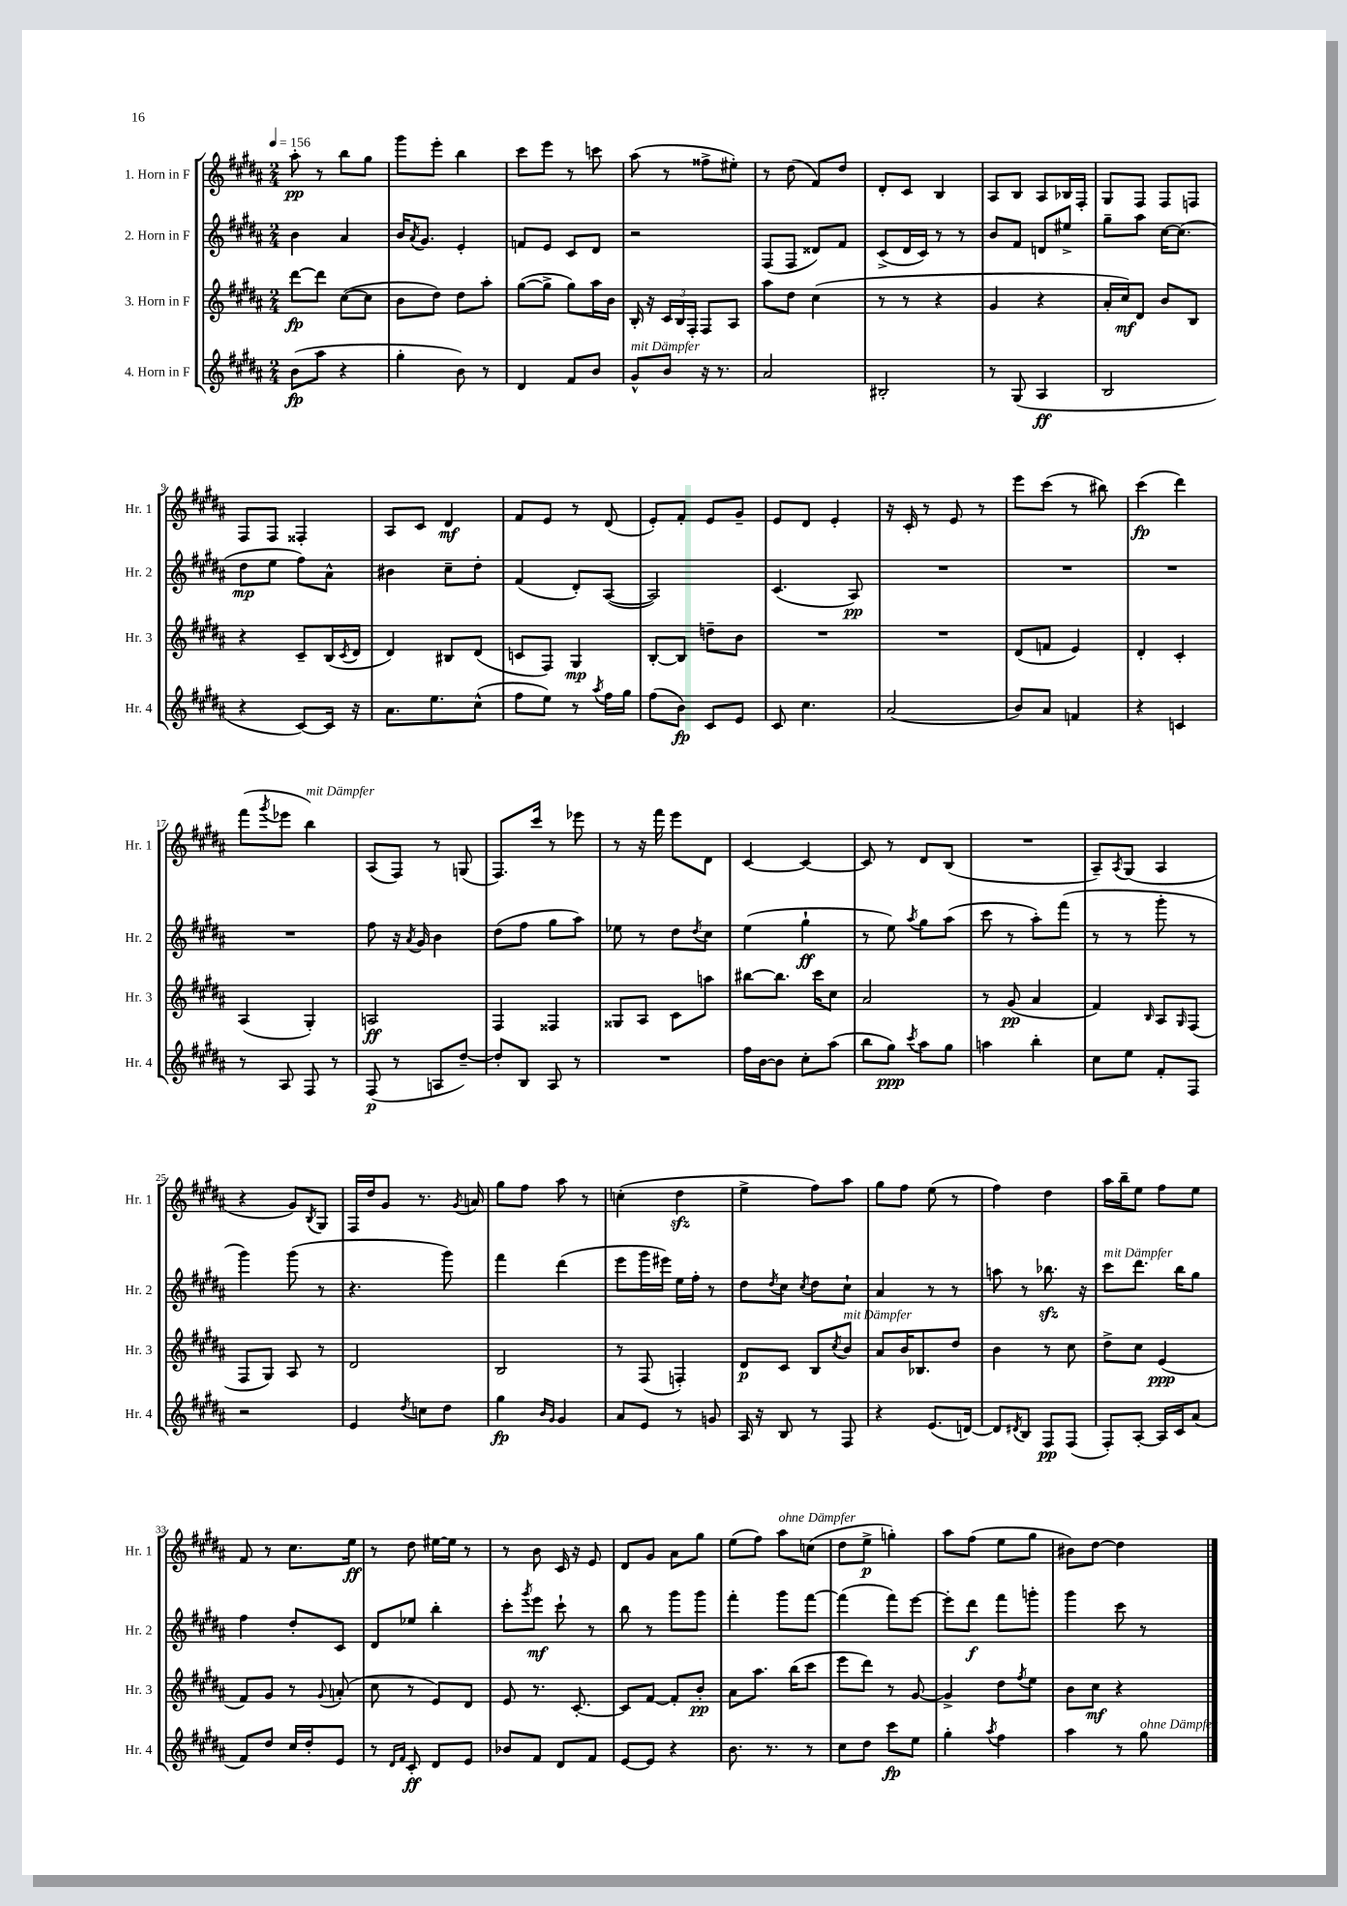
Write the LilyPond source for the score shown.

<<
\new StaffGroup <<
\new Staff = "s0" \with { instrumentName = "1. Horn in F" shortInstrumentName = "Hr. 1" } {
    \clef treble \key b \major \numericTimeSignature \time 2/4 \tempo 4 = 156
    ais''8-.\pp r8 b''8 gis''8 |
    gis'''8 e'''8-. b''4 |
    cis'''8 e'''8 r8 c'''8 |
    ais''8( r8 fisis''8-> eis''8-.) |
    r8 dis''8( fis'8) dis''8 |
    dis'8-. cis'8 b4 |
    ais8 b8 ais8 bes16 fis16-. |
    gis8 fis8 fis8 f8 |
    fis8 fis8 fisis4-. |
    ais8 cis'8 dis'4\mf |
    fis'8 e'8 r8 dis'8( |
    e'8-.) fis'8-. e'8 gis'8-- |
    e'8 dis'8 e'4-. |
    r16 cis'16-. r8 e'8 r8 |
    e'''8 cis'''8( r8 bis''8) |
    cis'''4\fp( dis'''4) |
    fis'''8( \acciaccatura { gis'''8 } ees'''8 b''4^\markup { \italic "mit Dämpfer" }) |
    ais8( fis8) r8 g8( |
    fis8.) cis'''16 r8 ees'''8 |
    r8 r16 fis'''16 e'''8 dis'8 |
    cis'4~ cis'4~ |
    cis'8 r8 dis'8 b8( |
    R2 |
    ais8--) \acciaccatura { ais8 } gis8( ais4 |
    r4 gis'8) \acciaccatura { b8 } gis8 |
    fis16 dis''16 gis'8 r8. \acciaccatura { gis'8 } a'16 |
    gis''8 fis''8 ais''8 r8 |
    c''4-.( dis''4\sfz |
    e''4-> fis''8) ais''8 |
    gis''8 fis''8 e''8( r8 |
    fis''4) dis''4 |
    ais''16 b''16-- e''8 fis''8 e''8 |
    fis'8 r8 cis''8. e''16\ff |
    r8 dis''8 eis''16~ eis''16 r8 |
    r8 b'8 cis'16 r16 e'8 |
    dis'8 gis'8 ais'8 gis''8 |
    e''8( fis''8) ais''8^\markup { \italic "ohne Dämpfer" } c''8( |
    dis''8 e''8->\p g''4-.) |
    ais''8 fis''8( e''8 gis''8 |
    bis'8) dis''8~ dis''4 \bar "|." |
}
\new Staff = "s1" \with { instrumentName = "2. Horn in F" shortInstrumentName = "Hr. 2" } {
    \clef treble \key b \major \numericTimeSignature \time 2/4
    b'4 ais'4 |
    b'16 \acciaccatura { ais'8 } gis'8. e'4-. |
    f'8 e'8 cis'8 dis'8 |
    r2 |
    fis8( fis8 disis'8) fis'8 |
    cis'8->( dis'16 cis'16) r8 r8 |
    b'8 fis'8 d'8 eis''8-> |
    gis''8-- ais''8 cis''16~ cis''8.( |
    dis''8\mp e''8 fis''8) ais'8-^ |
    bis'4 cis''8-- dis''8-. |
    fis'4( dis'8-.) ais8~( |
    ais2) |
    cis'4.( ais8\pp) |
    R2 |
    R2 |
    R2 |
    R2 |
    fis''8 r16 \acciaccatura { ais'8 } gis'16 b'4 |
    dis''8( fis''8 gis''8 ais''8) |
    ees''8 r8 dis''8 \acciaccatura { dis''8 } cis''8 |
    e''4( gis''4-!\ff |
    r8 e''8) \acciaccatura { ais''8 } gis''8 ais''8( |
    cis'''8 r8 ais''8-.) fis'''8( |
    r8 r8 gis'''8-. r8 |
    gis'''4) gis'''8( r8 |
    r4. gis'''8) |
    fis'''4 dis'''4( |
    e'''8 gis'''16 eis'''16) e''16 fis''16-. r8 |
    dis''8 \acciaccatura { dis''8 } cis''8 \acciaccatura { cis''8 } dis''8 cis''8-! |
    ais'4 r8 r8 |
    a''8 r8 bes''8.\sfz r16 |
    cis'''8^\markup { \italic "mit Dämpfer" } dis'''8. b''16 gis''8 |
    fis''4 dis''8-. cis'8 |
    dis'8 ees''8 b''4-. |
    cis'''8-. \acciaccatura { gis'''8 } e'''8\mf cis'''8-! r8 |
    b''8 r8 gis'''8 gis'''8 |
    fis'''4-. gis'''8 fis'''8~ |
    fis'''4( fis'''8) e'''8~ |
    e'''8-. dis'''8\f fis'''8 g'''8-. |
    gis'''4 cis'''8 r8 \bar "|." |
}
\new Staff = "s2" \with { instrumentName = "3. Horn in F" shortInstrumentName = "Hr. 3" } {
    \clef treble \key b \major \numericTimeSignature \time 2/4
    dis'''8~\fp dis'''8 cis''8~( cis''8 |
    b'8 dis''8) dis''8 ais''8-. |
    gis''8~( gis''8-> gis''8) ais''16 b'16 |
    b16-. r16 \tuplet 3/2 { cis'16 b16 fis16-. } fis8 ais8 |
    ais''8 dis''8 cis''4( |
    r8 r8 r4 |
    gis'4 r4 |
    ais'16-. cis''16\mf) dis'8 b'8 b8 |
    r4 cis'8-- b16( \acciaccatura { cis'8 } dis'16 |
    dis'4) bis8 dis'8( |
    c'8 fis8) gis4\mp |
    b8~-. b8 d''8-- b'8 |
    R2 |
    R2 |
    dis'8( f'8 e'4) |
    dis'4-. cis'4-. |
    ais4( gis4-.) |
    a2\ff |
    fis4 fisis4 |
    gisis8 ais8 cis'8 a''8 |
    bis''8~ bis''8. cis'''16 cis''8 |
    ais'2 |
    r8 gis'8\pp( ais'4 |
    fis'4) \grace { b16 } ais8 \grace { gis16 } fis8( |
    fis8 gis8) ais8 r8 |
    dis'2 |
    b2 |
    r8 fis8( f4-.) |
    dis'8\p cis'8 b8 \acciaccatura { cis''8 } b'8^\markup { \italic "mit Dämpfer" } |
    ais'8 b'16 bes8. dis''8 |
    b'4 r8 cis''8 |
    dis''8-> cis''8 e'4\ppp( |
    fis'8) gis'8 r8 \appoggiatura { gis'8 } a'8-.( |
    cis''8 r8 e'8) dis'8 |
    e'8 r8. cis'8.~-. |
    cis'8 fis'8~ fis'8-. b'8-.\pp |
    ais'8 ais''8. b''16( cis'''8 |
    e'''8 dis'''8) r8 gis'8~ |
    gis'4-> dis''8 \acciaccatura { fis''8 } e''8 |
    b'8 cis''8\mf r4 \bar "|." |
}
\new Staff = "s3" \with { instrumentName = "4. Horn in F" shortInstrumentName = "Hr. 4" } {
    \clef treble \key b \major \numericTimeSignature \time 2/4
    b'8\fp( ais''8 r4 |
    gis''4-. b'8) r8 |
    dis'4 fis'8 b'8 |
    gis'8-^^\markup { \italic "mit Dämpfer" } b'8 r16 r8. |
    ais'2 |
    bis2-. |
    r8 gis8( ais4\ff |
    b2 |
    r4 cis'8~) cis'16 r16 |
    ais'8. e''8. cis''8-^( |
    fis''8 e''8) r8 \acciaccatura { ais''8 } fis''16 gis''16 |
    fis''8( b'8\fp) cis'8 e'8 |
    cis'8 cis''4. |
    ais'2( |
    b'8) ais'8 f'4 |
    r4 c'4 |
    r8 ais8 fis8 r8 |
    fis8\p( r8 a8 dis''8~--) |
    dis''8-. b8 ais8 r8 |
    R2 |
    fis''16 b'16~ b'8 cis''8-. ais''8( |
    b''8 gis''8\ppp) \acciaccatura { cis'''8 } ais''8 gis''8 |
    a''4 b''4-. |
    cis''8 e''8 fis'8-. fis8 |
    r2 |
    e'4 \acciaccatura { dis''8 } c''8 dis''8 |
    gis''4\fp \grace { b'16 gis'16 } gis'4 |
    ais'8 e'8 r8 g'8 |
    ais16 r16 b8 r8 fis8 |
    r4 e'8.( d'16~) |
    d'8 \acciaccatura { dis'8 } b8 fis8\pp fis8( |
    fis8-.) ais8~-. ais16 cis'16 ais'8( |
    fis'8) dis''8 cis''16 dis''16-. e'8 |
    r8 \grace { dis'16 fis'16 } cis'8-.\ff dis'8 e'8 |
    bes'8 fis'8 dis'8 fis'8 |
    e'8~ e'8 r4 |
    b'8. r8. r8 |
    cis''8 dis''8 cis'''8\fp e''8 |
    gis''4-. \acciaccatura { ais''8 } fis''4 |
    ais''4 r8 gis''8^\markup { \italic "ohne Dämpfer" } \bar "|." |
}
>>
>>
